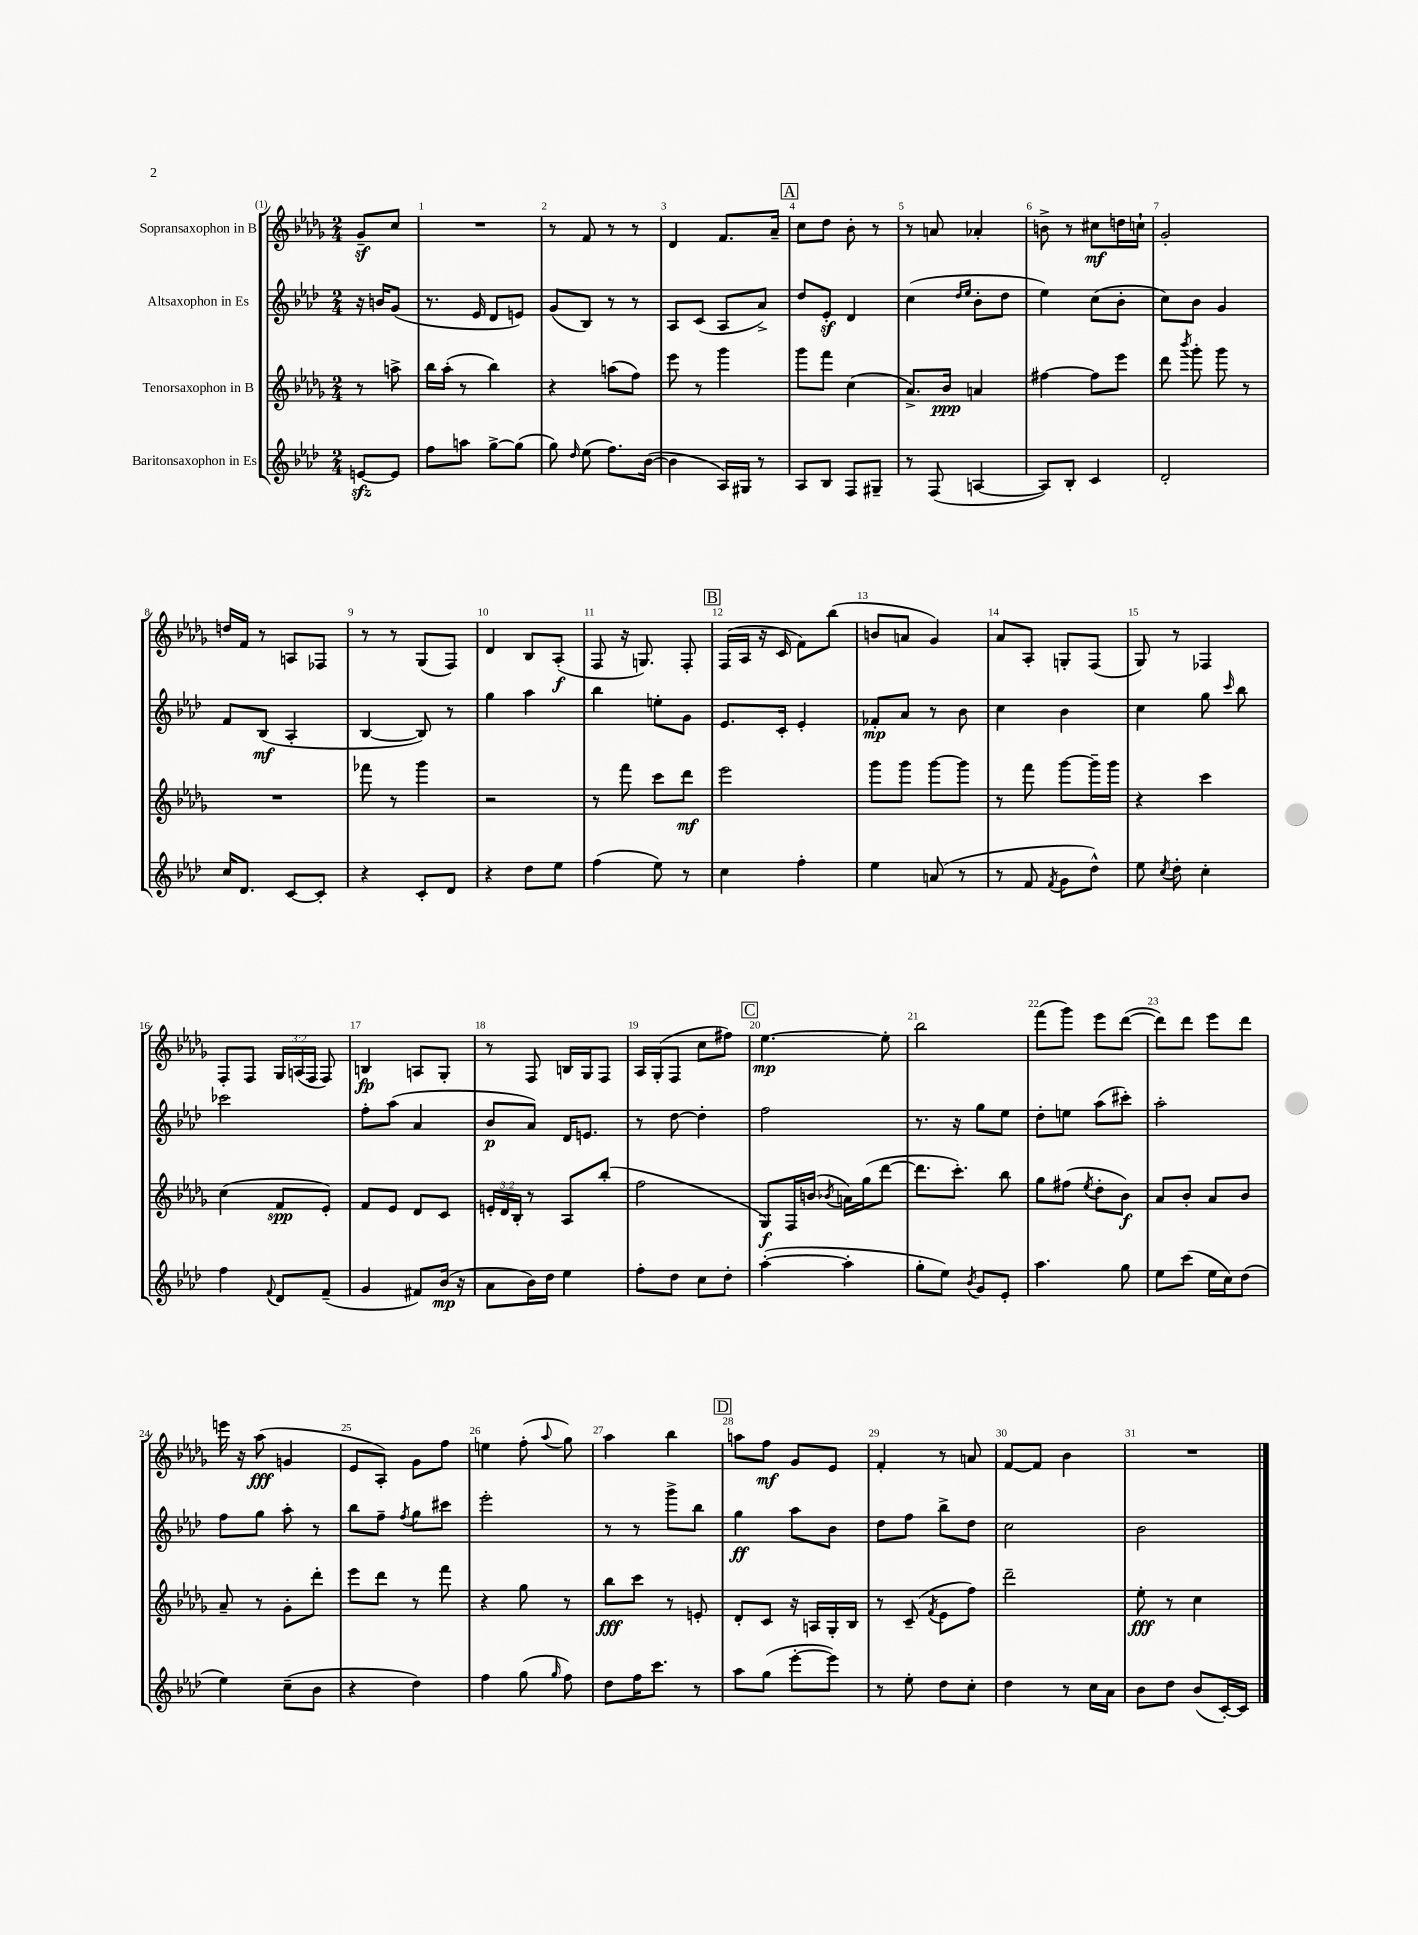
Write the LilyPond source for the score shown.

<<
\new StaffGroup <<
\new Staff = "s0" \with { instrumentName = "Sopransaxophon in B" } {
    \clef treble \key des \major \numericTimeSignature \time 2/4 \override Staff.TupletNumber.text = #tuplet-number::calc-fraction-text \partial 4
    \autoBeamOff ges'8[--\sf c''8] |
    R2 |
    r8 f'8 r8 r8 |
    des'4 f'8.[ aes'16]-- |
    \mark \markup { \box "A" } c''8[ des''8] bes'8-. r8 |
    r8 a'8 aes'4-. |
    b'8-> r8 cis''8[\mf d''16 c''16]-! |
    ges'2-. |
    d''16[ f'16] r8 a8[ fes8] |
    r8 r8 ges8[( f8]) |
    des'4 bes8[ aes8]-.\f( |
    f8 r16 g8.) f8-. |
    \mark \markup { \box "B" } f16[( aes16] r16 c'16 f'8[) bes''8]( |
    b'8[ a'8] ges'4) |
    aes'8[ aes8]-. g8[-. f8]( |
    ges8) r8 fes4 |
    f8[-. f8] \tuplet 3/2 { ges16[ a16( f16] } f8) |
    b4\fp a8[ ges8]-. |
    r8 f8 b16[ ges16 f8] |
    aes16[ ges16-.( f8] c''8[ fis''8]) |
    \mark \markup { \box "C" } ees''4.~\mp ees''8-. |
    bes''2 |
    f'''8[( ges'''8]) ees'''8[ des'''8]~( |
    des'''8[) des'''8] ees'''8[ des'''8] |
    e'''16 r16 aes''8\fff( g'4 |
    ees'8[ aes8]-.) ges'8[ f''8] |
    e''4 f''8-.( \appoggiatura { aes''8 } ges''8) |
    aes''4 bes''4 |
    \mark \markup { \box "D" } a''8[ f''8]\mf ges'8[ ees'8] |
    f'4-. r8 a'8 |
    f'8[~ f'8] bes'4 |
    R2 \bar "|." |
}
\new Staff = "s1" \with { instrumentName = "Altsaxophon in Es" } {
    \clef treble \key aes \major \numericTimeSignature \time 2/4 \partial 4
    \autoBeamOff r16 b'16[ g'8]( |
    r8. ees'16 des'8[ e'8]) |
    g'8[( bes8]) r8 r8 |
    aes8[ c'8]( aes8[ aes'8]->) |
    \mark \markup { \box "A" } des''8[ ees'8]-.\sf des'4 |
    c''4( \grace { des''16[ ees''16] } bes'8[-. des''8] |
    ees''4) c''8[( bes'8]-. |
    c''8[) bes'8] g'4 |
    f'8[ bes8]\mf( aes4-. |
    bes4~ bes8) r8 |
    g''4 aes''4 |
    bes''4 e''8[-. g'8] |
    \mark \markup { \box "B" } ees'8.[ c'16]-. ees'4-. |
    fes'8[-.\mp aes'8] r8 bes'8 |
    c''4 bes'4 |
    c''4 g''8 \grace { c'''16 } bes''8 |
    ces'''2 |
    f''8[-. aes''8]( aes'4 |
    bes'8[\p aes'8]) des'16[ e'8.] |
    r8 des''8~ des''4-. |
    \mark \markup { \box "C" } f''2 |
    r8. r16 g''8[ ees''8] |
    des''8[-. e''8] aes''8[( cis'''8]-.) |
    aes''2-. |
    f''8[ g''8] aes''8-. r8 |
    bes''8[ f''8]-- \acciaccatura { f''8 } g''8[ cis'''8] |
    ees'''2-. |
    r8 r8 g'''8[-> bes''8] |
    \mark \markup { \box "D" } g''4\ff aes''8[ bes'8] |
    des''8[ f''8] bes''8[-> des''8] |
    c''2 |
    bes'2 \bar "|." |
}
\new Staff = "s2" \with { instrumentName = "Tenorsaxophon in B" } {
    \clef treble \key des \major \numericTimeSignature \time 2/4 \override Staff.TupletNumber.text = #tuplet-number::calc-fraction-text \partial 4
    \autoBeamOff r8 a''8-> |
    bes''16[ aes''16]-.( r8 bes''4) |
    r4 a''8[( f''8]) |
    ees'''8 r8 ges'''4 |
    \mark \markup { \box "A" } ges'''8[ f'''8] c''4( |
    aes'8.[->) bes'16]\ppp a'4 |
    fis''4~ fis''8[ ees'''8] |
    des'''8 \acciaccatura { bes'''8 } ges'''8-. ges'''8 r8 |
    R2 |
    fes'''8 r8 ges'''4 |
    r2 |
    r8 f'''8 c'''8[ des'''8]\mf |
    \mark \markup { \box "B" } ees'''2 |
    ges'''8[ ges'''8] ges'''8[~ ges'''8] |
    r8 f'''8 ges'''8[~ ges'''16-- ges'''16] |
    r4 c'''4 |
    c''4( f'8[\spp ees'8]-.) |
    f'8[ ees'8] des'8[ c'8] |
    \tuplet 3/2 { e'16[-. des'16 bes16]-. } r8 aes8[ bes''8]-.( |
    f''2 |
    \mark \markup { \box "C" } ges8[\f) f16 b'16]( \acciaccatura { bes'8 } a'16[) ges''16( des'''8]~ |
    des'''8.[ c'''8.]-.) bes''8 |
    ges''8[ fis''8]( \acciaccatura { ees''8 } des''8[-. bes'8]\f) |
    aes'8[ bes'8]-. aes'8[ bes'8] |
    aes'8-- r8 ges'8[-. des'''8]-. |
    ees'''8[ des'''8] r8 f'''8 |
    r4 ges''8 r8 |
    bes''8[\fff c'''8] r8 e'8-. |
    \mark \markup { \box "D" } des'8[-. c'8] r16 a16[ ges16-. bes16] |
    r8 c'8--( \acciaccatura { f'8 } ees'8[ f''8]) |
    des'''2-- |
    ees''8-.\fff r8 c''4 \bar "|." |
}
\new Staff = "s3" \with { instrumentName = "Baritonsaxophon in Es" } {
    \clef treble \key aes \major \numericTimeSignature \time 2/4 \partial 4
    \autoBeamOff e'8[~\sfz e'8] |
    f''8[ a''8] g''8[~-> g''8]( |
    g''8) \grace { des''16 } ees''8( f''8.[) bes'16]~( |
    bes'4 aes16[) gis16] r8 |
    \mark \markup { \box "A" } aes8[ bes8] f8[ gis8]-- |
    r8 f8( a4~ |
    a8[) bes8]-. c'4 |
    des'2-. |
    c''16[ des'8.] c'8[~ c'8]-. |
    r4 c'8[-. des'8] |
    r4 des''8[ ees''8] |
    f''4( ees''8) r8 |
    \mark \markup { \box "B" } c''4 f''4-. |
    ees''4 a'8( r8 |
    r8 f'8 \acciaccatura { f'8 } g'8[ des''8]-^) |
    ees''8 \acciaccatura { c''8 } des''8-. c''4-. |
    f''4 \appoggiatura { f'8 } des'8[ f'8]--( |
    g'4 fis'8[) bes'16]\mp( r16 |
    aes'8[ bes'16) des''16] ees''4 |
    f''8[-. des''8] c''8[ des''8]-. |
    \mark \markup { \box "C" } aes''4~-.( aes''4-. |
    g''8[-. ees''8]) \acciaccatura { bes'8 } g'8[ ees'8]-. |
    aes''4. g''8 |
    ees''8[ c'''8]( ees''16[ c''16) des''8]( |
    ees''4) c''8[--( bes'8] |
    r4 des''4) |
    f''4 g''8( \grace { g''16 } f''8) |
    des''8[ f''16 c'''8.] r8 |
    \mark \markup { \box "D" } aes''8[ g''8]( ees'''8[~-. ees'''8]) |
    r8 ees''8-. des''8[ c''8]-. |
    des''4 r8 c''16[ aes'16] |
    bes'8[ des''8] bes'8[( c'16~-.) c'16] \bar "|." |
}
>>
>>
\layout { \context { \Score \override BarNumber.break-visibility = ##(#f #t #t) barNumberVisibility = #all-bar-numbers-visible } }
